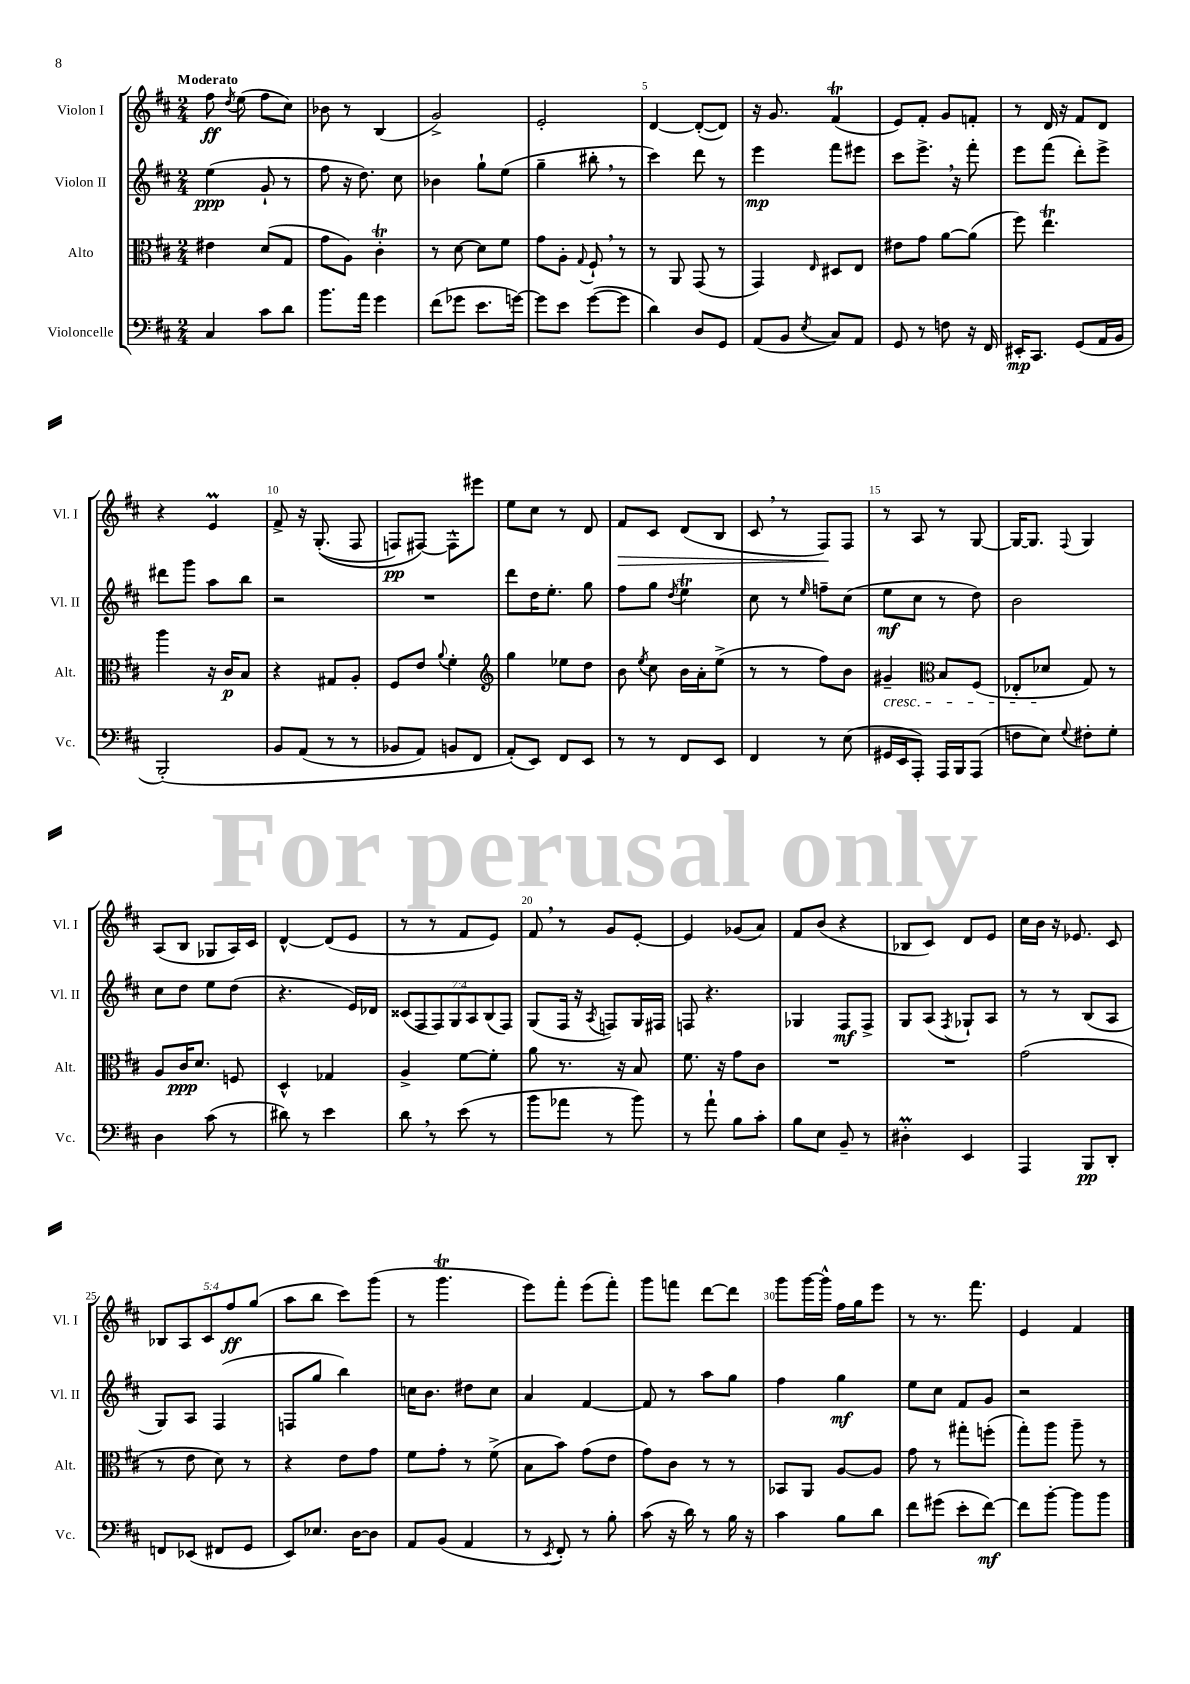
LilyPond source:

<<
\new StaffGroup <<
\new Staff = "s0" \with { instrumentName = "Violon I" shortInstrumentName = "Vl. I" } {
    \clef treble \key d \major \numericTimeSignature \time 2/4 \override Staff.TupletNumber.text = #tuplet-number::calc-fraction-text \tempo "Moderato"
    \autoBeamOff fis''8\ff \acciaccatura { d''8 } e''8( fis''8[ cis''8]) |
    bes'8 r8 b4( |
    g'2->) |
    e'2-. |
    d'4~ d'8[~-.( d'8]) |
    r16 g'8. fis'4\trill( |
    e'8[) fis'8]-. g'8[ f'8]-. |
    r8 d'16 r16 fis'8[ d'8] |
    r4 e'4\prall |
    fis'8-> r16 g8.-.(\( fis8 |
    f8[\pp) fis8]~\) fis8[-^ eis'''8] |
    e''8[ cis''8] r8 d'8 |
    fis'8[\> cis'8] d'8[( b8] |
    cis'8 \breathe r8 fis8[\!) fis8] |
    r8 a8 r8 g8~ |
    g16[~ g8.] \appoggiatura { fis8 } g4 |
    a8[( b8] ges8[ a16) cis'16] |
    d'4~-^ d'8[( e'8] |
    r8 r8 fis'8[ e'8]) |
    fis'8 \breathe r8 g'8[ e'8]~-. |
    e'4 ges'8[( a'8]) |
    fis'8[ b'8]( r4 |
    bes8[ cis'8]) d'8[ e'8] |
    cis''16[ b'16] r16 ees'8. cis'8 |
    \tuplet 5/4 { bes8[ a8 cis'8 fis''8\ff g''8]( } |
    a''8[ b''8] cis'''8[) g'''8]( |
    r8 g'''4.\trill |
    e'''8[) fis'''8]-. e'''8[( fis'''8]-.) |
    g'''8[ f'''8] d'''8[~ d'''8] |
    g'''8[ g'''16~ g'''16]-^ fis''16[ g''16 e'''8] |
    r8 r8. fis'''8. |
    e'4 fis'4 \bar "|." |
}
\new Staff = "s1" \with { instrumentName = "Violon II" shortInstrumentName = "Vl. II" } {
    \clef treble \key d \major \numericTimeSignature \time 2/4 \override Staff.TupletNumber.text = #tuplet-number::calc-fraction-text
    \autoBeamOff e''4\ppp( g'8-! r8 |
    fis''8 r16 d''8.) cis''8 |
    bes'4 g''8[-! e''8]( |
    g''4-- bis''8-. \breathe r8 |
    cis'''4) d'''8 r8 |
    e'''4\mp fis'''8[ eis'''8] |
    cis'''8[ e'''8.]-> \breathe r16 fis'''8-. |
    e'''8[ fis'''8]( d'''8[-.) e'''8]-> |
    dis'''8[ g'''8] a''8[ b''8] |
    r2 |
    R2 |
    d'''8[ d''16 e''8.]-. g''8 |
    fis''8[ g''8] \acciaccatura { d''8 } e''4\trill |
    cis''8 r8 \grace { e''16 } f''8[-- cis''8]( |
    e''8[\mf cis''8] r8 d''8) |
    b'2 |
    cis''8[ d''8] e''8[ d''8]( |
    r4. e'16[) des'16] |
    \tuplet 7/4 { cisis'8[( fis8 fis8) g8 a8 b8( fis8]) } |
    g8[( fis16] r16 \acciaccatura { a8 } f8[) g16 fis16] |
    f8 r4. |
    ges4 fis8[\mf fis8]-> |
    g8[ a8]( \acciaccatura { fis8 } ges8[-!) a8] |
    r8 r8 b8[( a8] |
    g8[) a8] fis4( |
    f8[ g''8] b''4) |
    c''16[ b'8.] dis''8[ c''8] |
    a'4 fis'4~ |
    fis'8 r8 a''8[ g''8] |
    fis''4 g''4\mf |
    e''8[ cis''8] fis'8[ g'8] |
    r2 \bar "|." |
}
\new Staff = "s2" \with { instrumentName = "Alto" shortInstrumentName = "Alt." } {
    \clef alto \key d \major \numericTimeSignature \time 2/4
    \autoBeamOff eis'4 d'8[( g8] |
    g'8[ a8]) cis'4-.\trill |
    r8 d'8~ d'8[ fis'8] |
    g'8[ a8]-. \appoggiatura { g8 } fis8-! \breathe r8 |
    r8 a,8 g,8( r8 |
    g,4) \grace { e16 } dis8[ e8] |
    eis'8[ g'8] a'8[~ a'8]( |
    fis''8) e''4.\trill |
    a''4 r16 cis'16[\p b8] |
    r4 gis8[ a8]-. |
    fis8[ e'8] \appoggiatura { a'8 } fis'4-. |
    \clef treble g''4 ees''8[ d''8] |
    b'8 \acciaccatura { e''8 } cis''8 b'16[ a'16-. e''8]->( |
    r8 r8 fis''8[) b'8] |
    gis'4--\cresc \clef alto b8[ fis8]( |
    ees8[-. des'8]\! g8) r8 |
    a8[ cis'16\ppp d'8.] f8 |
    d4-^ ges4 |
    a4-> fis'8[~ fis'8]-. |
    a'8 r8. r16 b8 |
    fis'8. r16 g'8[ cis'8] |
    R2 |
    R2 |
    g'2( |
    r8 e'8 d'8) r8 |
    r4 e'8[ g'8] |
    fis'8[ g'8]-. r8 fis'8->( |
    b8[ b'8]) g'8[( e'8] |
    g'8[) cis'8] r8 r8 |
    bes,8[ a,8] a8[~ a8] |
    g'8 r8 gis''8[-. f''8]-.( |
    g''8[-.) a''8] a''8-- r8 \bar "|." |
}
\new Staff = "s3" \with { instrumentName = "Violoncelle" shortInstrumentName = "Vc." } {
    \clef bass \key d \major \numericTimeSignature \time 2/4
    \autoBeamOff cis4 cis'8[ d'8] |
    b'8.[ a'16] g'4 |
    fis'8[( ges'8] e'8.[ g'16]~) |
    g'8[ e'8] g'8[~( g'8] |
    d'4) d8[ g,8] |
    a,8[( b,8] \acciaccatura { e8 } cis8[) a,8] |
    g,8 r8 f8 r16 fis,16 |
    eis,16[-.\mp cis,8.] g,8[( a,16 b,16] |
    b,,2-.)\( |
    b,8[ a,8]( r8 r8 |
    bes,8[ a,8]) b,8[ fis,8] |
    a,8[-.(\) e,8]) fis,8[ e,8] |
    r8 r8 fis,8[ e,8] |
    fis,4 r8 e8( |
    gis,16[ e,16 a,,8]-.) a,,16[ b,,16 a,,8]( |
    f8[ e8]) \appoggiatura { g8 } fis8[-. g8]-. |
    d4 cis'8( r8 |
    dis'8) r8 e'4 |
    d'8 \breathe r8 e'8( r8 |
    b'8[ aes'8] r8 b'8) |
    r8 a'8-! b8[ cis'8]-. |
    b8[ e8] b,8-- r8 |
    dis4-.\prall e,4 |
    a,,4 b,,8[\pp d,8]-. |
    f,8[ ees,8]( fis,8[ g,8] |
    e,8[) ees8.] d16[~ d8] |
    a,8[ b,8]( a,4 |
    r8 \acciaccatura { e,8 } fis,8-.) r8 b8-. |
    cis'8( r16 d'16) r8 b16 r16 |
    cis'4 b8[ d'8] |
    fis'8[ gis'8]( e'8[-. fis'8]~\mf) |
    fis'8[ b'8]~-. b'8[ b'8] \bar "|." |
}
>>
>>
\layout { \context { \Score \override BarNumber.break-visibility = ##(#f #t #t) barNumberVisibility = #(every-nth-bar-number-visible 5) } }
